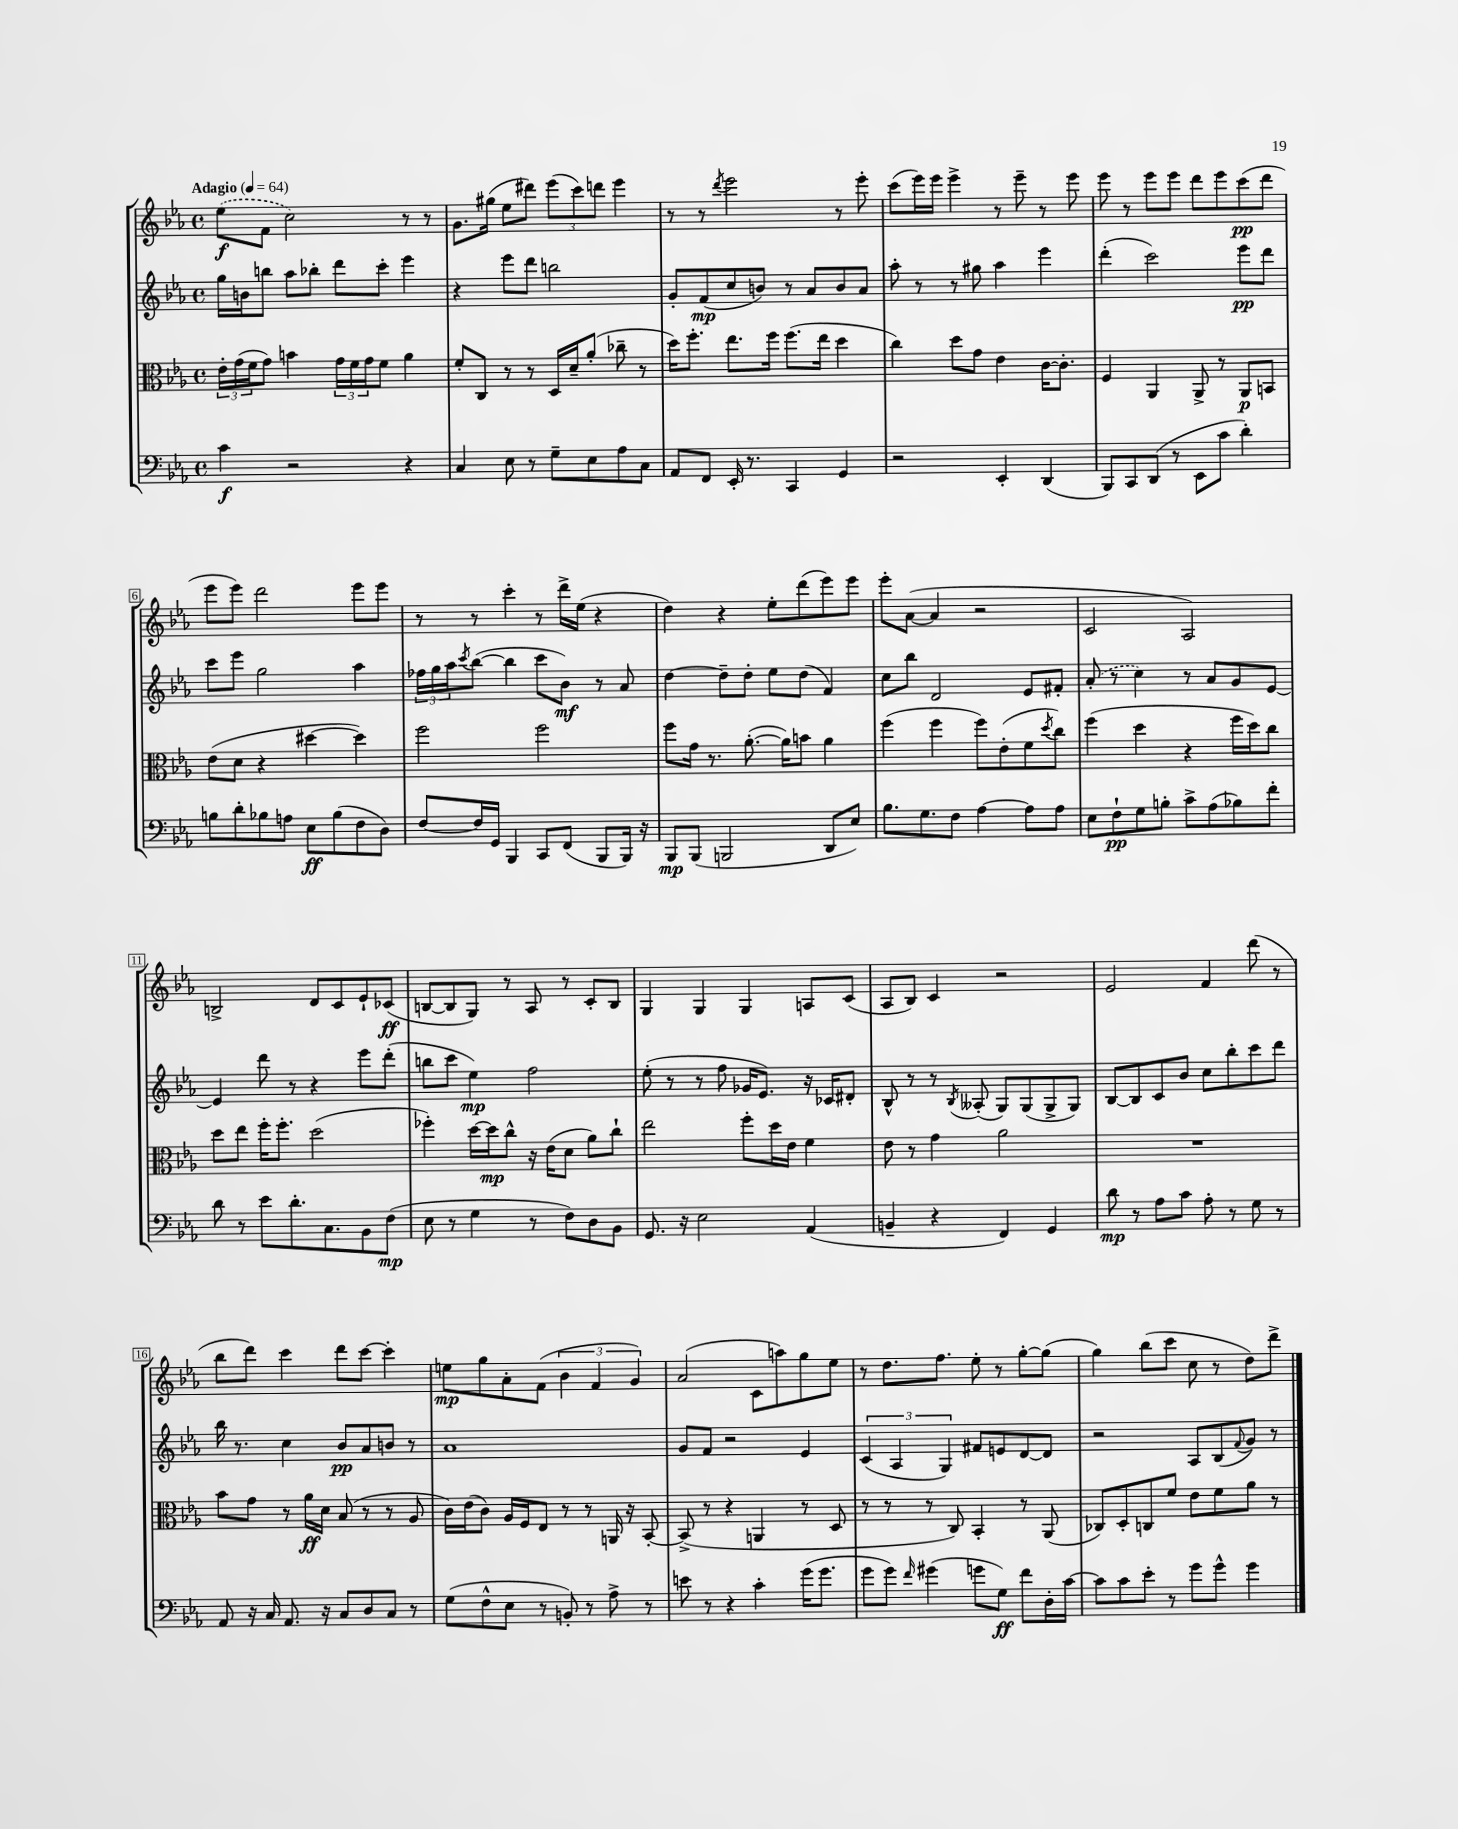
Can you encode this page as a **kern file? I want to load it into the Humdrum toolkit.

**kern	**kern	**kern	**kern
*staff4	*staff3	*staff2	*staff1
*clefF4	*clefC3	*clefG2	*clefG2
*k[b-e-a-]	*k[b-e-a-]	*k[b-e-a-]	*k[b-e-a-]
*M4/4	*M4/4	*M4/4	*M4/4
*met(c)	*met(c)	*met(c)	*met(c)
*MM64	*MM64	*MM64	*MM64
4c	24e-'	16gg	(8ee-
.	(24g	.	.
.	.	16b	.
.	24f	.	.
.	8g)	8bb	8f
2r	4b	8aa-	2cc)
.	.	8bb-'	.
.	24g	8ddd	.
.	24f	.	.
.	24g	.	.
.	8f	8ccc'	.
4r	4a-	4eee-	8r
.	.	.	8r
=	=	=	=
4C	8f'	4r	8.g
.	8C	.	.
.	.	.	(16gg#
8E-	8r	8eee-	8ee-
8r	8r	8ddd	8ddd#)
8G~	16D	2bb	(12eee-
.	16d~	.	.
.	.	.	12ccc)
8E-	(8a-'	.	.
.	.	.	12ddd
8A-	8cc-~	.	4eee-
8C	8r	.	.
=	=	=	=
8AA-	16dd)	8g'	8r
.	8.ff'	.	.
8FF	.	(8f	8r
.	.	.	8qddd
16EE-'	8.ee-	8cc	2eee-
8.r	.	.	.
.	.	8b)	.
.	16ff	.	.
4CC	(8.ff	8r	.
.	.	8a-	.
.	16ee-	.	.
4GG	4dd	8b	8r
.	.	8a-	8eee-'
=	=	=	=
2r	4cc)	8aa-'	(8ccc
.	.	8r	16eee-)
.	.	.	16eee-
.	8dd	8r	4eee-^
.	8g	8gg#	.
4EE-'	4e-	4aa-	8r
.	.	.	8eee-~
(4DD	[16c	4eee-	8r
.	8.c']	.	.
.	.	.	8eee-
=	=	=	=
8BBB-)	4F	(4ddd'	8eee-
8CC	.	.	8r
(8DD	4AA-	2ccc)	8eee-
8r	.	.	8eee-
8EE-	8AA-^	.	8ddd
8c	8r	.	8eee-
4d')	8AA-	8eee-	(8ccc
.	8BB	8ddd	8ddd
=	=	=	=
8B	(8e-	8ccc	8eee-
8d'	8d	8eee-	8eee-)
8B-	4r	2gg	2ddd
8A	.	.	.
8E-	[4dd#	.	.
(8B-	.	.	.
8F	4dd#])	4aa-	8eee-
8D)	.	.	8eee-
=	=	=	=
[8F	2ff	24ff-	8r
.	.	24gg	.
.	.	24aa-	.
.	.	8qccc	.
16F]	.	([8bb-	8r
16GG	.	.	.
4BBB-	.	4bb-]	4ccc'
8CC	2ff	8ccc	8r
(8FF	.	8b-)	16ddd^
.	.	.	(16ee-
8BBB-	.	8r	4r
16BBB-)	.	8a-	.
16r	.	.	.
=	=	=	=
8BBB-	8ff	[4dd	4dd)
(8BBB-	16g	.	.
.	8.r	.	.
2BBB	.	8dd~]	4r
.	([8.a-'	8dd'	.
.	.	8ee-	8ee-'
.	16a-])	.	.
.	8b	(8dd	(8ddd
8DD	4a-	4f)	8eee-)
8E-)	.	.	8eee-
=	=	=	=
8.B-	(4ff	8cc	8eee-'
.	.	8bb-	([8a-
8.G	.	.	.
.	4ff	2d	4a-]
8F	.	.	.
[4A-	8ff)	.	2r
.	(8e-'	.	.
8A-]	8f	8e-	.
.	8qdd	.	.
8A-	8cc)	8f#'	.
=	=	=	=
8E-	(4ff	(8a-'	2c
8F`	.	8r	.
8G	4dd	4cc)	.
8B'	.	.	.
8c^	4r	8r	2A-)
(8A-	.	8a-	.
8B-)	16ff	8g	.
.	16dd)	.	.
8f'	8cc	[8e-	.
=	=	=	=
8d	8dd	4e-]	2B^
8r	8ee-	.	.
8e-	16ff'	8ddd	.
.	8.ff'	.	.
8.d'	.	8r	.
.	(2dd	4r	8d
8.C	.	.	.
.	.	.	8c
8BB-	.	8eee-	8e-`
(8F	.	(8ddd'	(8c-
=	=	=	=
8E-	4ff-')	8bb	[8B
8r	.	8ccc	8B]
4G	[16dd	4ee-)	8G)
.	16dd]	.	.
.	8cc^^	.	8r
8r	16r	2ff	8A-
.	(16e-	.	.
8F)	8d	.	8r
8D	8a-)	.	8c'
8BB-	8cc`	.	8B
=	=	=	=
8.GG	2ee-	(8ee-'	4G
.	.	8r	.
16r	.	.	.
2E-	.	8r	4G
.	.	8ff	.
.	8ff'	16g-	4G
.	.	8.e-)	.
.	16dd	.	.
.	16e-	.	.
(4AA-	4f	16r	8A
.	.	16c-	.
.	.	8d#'	(8c
=	=	=	=
4BB~	8e-	8B-^^	8A-
.	8r	8r	8B-)
4r	4g	8r	4c
.	.	8qB-	.
.	.	(8A--'	.
4FF)	2a-	8G)	2r
.	.	(8G	.
4GG	.	8G^	.
.	.	8G)	.
=	=	=	=
8d	1r	[8B-	2e-
8r	.	8B-]	.
8A-	.	8c	.
8c	.	8b-	.
8A-'	.	8cc	4f
8r	.	8bb-'	.
8G	.	8ccc	(8ddd
8r	.	8ddd	8r
=	=	=	=
8AA-	8b-	16bb-	8bb-
.	.	8.r	.
16r	8g	.	8ddd)
16C	.	.	.
8.AA-	8r	4cc	4ccc
.	16a-	.	.
16r	16d	.	.
8C	(8B-	8b-	8ddd
8D	8r	8a-	[8ccc
8C	8r	8b	4ccc']
8r	8A-	8r	.
=	=	=	=
(8G	16c)	1a-	8ee
.	(16e-	.	.
8F^^	8c)	.	8gg
8E-	16A-	.	8a-'
.	16F	.	.
8r	8E-	.	(8f
8BB')	8r	.	6b-
8r	8r	.	.
.	.	.	6f
8A-^	16AA	.	.
.	16r	.	.
.	.	.	6g)
8r	[8BB-'	.	.
=	=	=	=
8e	(8BB-^]	8g	(2a-
8r	8r	8f	.
4r	4r	2r	.
4c'	4AA	.	8c
.	.	.	8aa)
(16g	8r	4e-	8gg
8.g	.	.	.
.	8D	.	8ee-
=	=	=	=
8g	8r	(6c	8r
8g)	8r	.	8.dd
.	.	6A-	.
16qqf	.	.	.
(4g#	8r	.	.
.	.	.	8.ff
.	.	6G)	.
.	8C)	.	.
8g	4BB-'	8f#	8ee-'
8G)	.	8e	8r
8f	8r	[8d	[8gg'
16D'	(8AA-	8d]	(8gg]
[16c	.	.	.
=	=	=	=
8c]	8C-)	2r	4gg)
8c	8D'	.	.
8e-'	8C	.	(8bb-
8r	8f	.	8ccc
8g	8e-	8A-	8cc
8g^^	8f	(8B-	8r
.	.	8qqf	.
4g	8a-	8g)	8dd)
.	8r	8r	8ddd^
==	==	==	==
*-	*-	*-	*-
